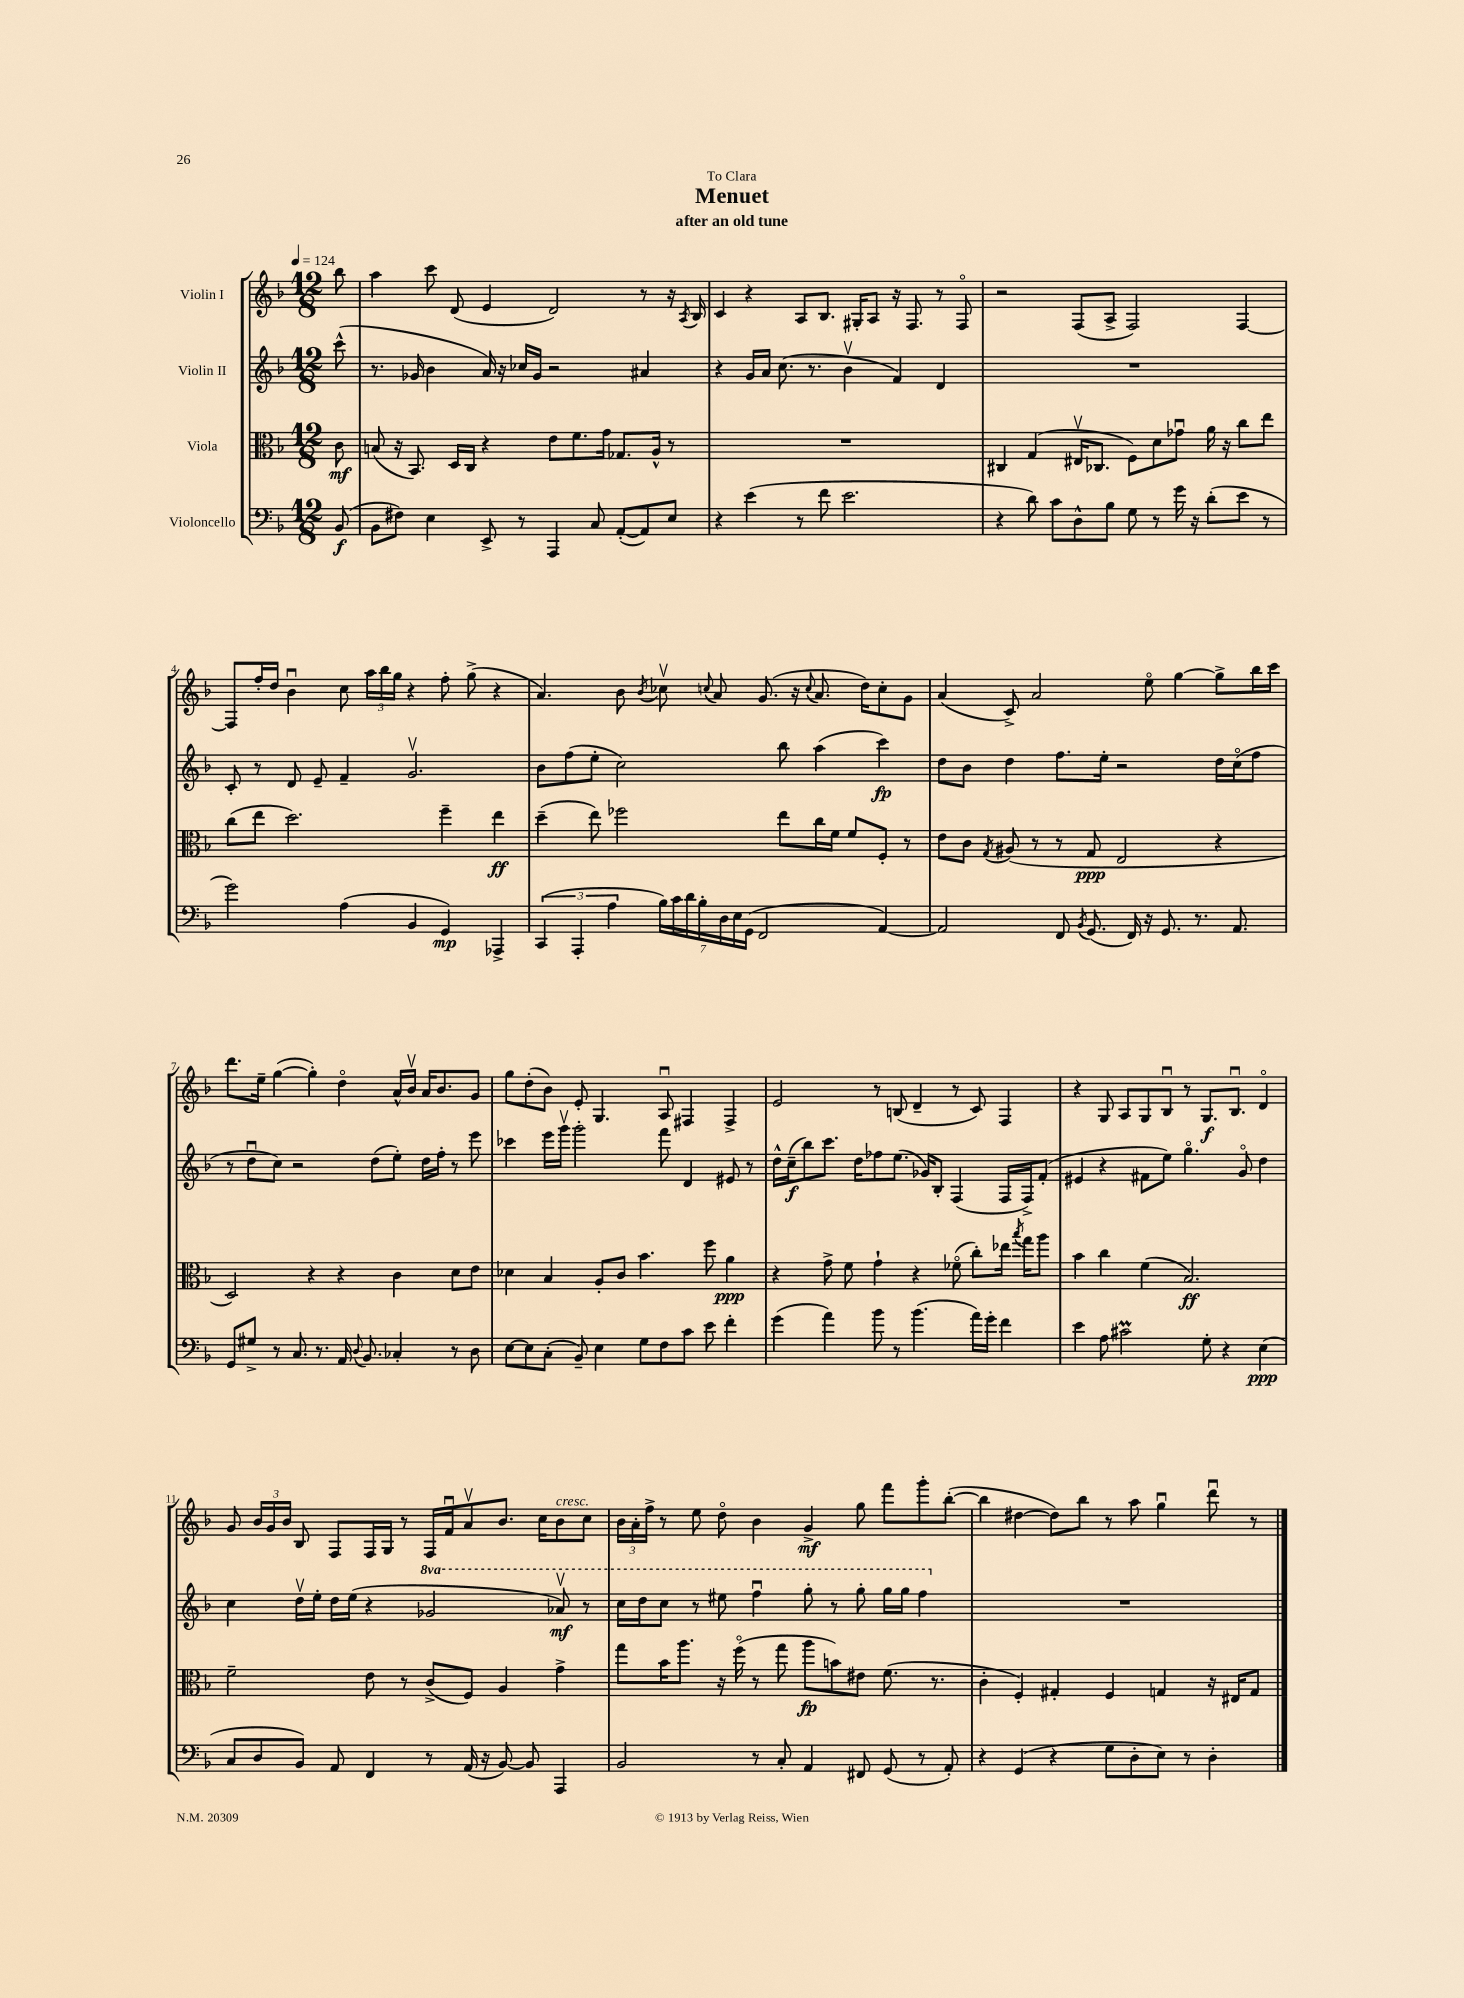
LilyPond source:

\header { title = "Menuet" subtitle = "after an old tune" dedication = "To Clara" }
<<
\new StaffGroup <<
\new Staff = "s0" \with { instrumentName = "Violin I" } {
    \clef treble \key f \major \numericTimeSignature \time 12/8 \partial 8 \tempo 4 = 124
    \autoBeamOff bes''8 |
    a''4 c'''8 d'8( e'4 d'2) r8 r16 \acciaccatura { a8 } bes16 |
    c'4 r4 a8[ bes8.] gis16[-. a8] r16 f8. r8 f8\flageolet |
    r2 f8[( a8]-> f2) f4~ |
    f8[ f''16-. d''16] bes'4\downbow c''8 \tuplet 3/2 { a''16[ bes''16 g''16] } r4 f''8-. g''8->( r4 |
    a'4.) bes'8 \acciaccatura { bes'8 } ces''8\upbow \appoggiatura { c''8 } a'8 g'8.( r16 \appoggiatura { c''8 } a'8. d''16[) c''8-. g'8] |
    a'4( c'8->) a'2 e''8\flageolet g''4~ g''8[-> bes''16 c'''16] |
    d'''8.[ e''16]-- g''4~( g''4-.) d''4\flageolet a'16[-^ bes'16]\upbow a'16[ bes'8. g'8] |
    g''8[ d''8-.( bes'8]) e'8-. g4. a8\downbow fis4 fis4-> |
    e'2 r8 b8( d'4-- r8 c'8) f4 |
    r4 g8 a8[ g8 bes8]\downbow r8 g8.[\f bes8.]\downbow d'4\flageolet |
    g'8 \tuplet 3/2 { bes'16[ g'16 bes'16] } bes8 f8[ f16 g16] r8 f16[ f'16\downbow a'8\upbow bes'8.] c''16[ bes'8^\markup { \italic "cresc." } c''8] |
    \tuplet 3/2 { bes'16[ a'16-. f''16]-> } r8 e''8 d''8\flageolet bes'4 g'4->\mf g''8 f'''8[ g'''8-. bes''8]~-.( |
    bes''4 dis''4~ dis''8[) bes''8] r8 a''8 g''4\downbow d'''8\downbow r8 \bar "|." |
}
\new Staff = "s1" \with { instrumentName = "Violin II" } {
    \clef treble \key f \major \numericTimeSignature \time 12/8 \set Staff.ottavationMarkups = #ottavation-simple-ordinals \partial 8
    \autoBeamOff c'''8-^( |
    r8. ges'16 bes'4 a'16) r16 ces''16[ ges'16] r2 ais'4 |
    r4 g'16[ a'16] c''8.( r8. bes'4\upbow f'4) d'4 |
    R1. |
    c'8-. r8 d'8 e'8-- f'4-- g'2.\upbow |
    bes'8[ f''8( e''8]-. c''2) bes''8 a''4( c'''4\fp) |
    d''8[ bes'8] d''4 f''8.[ e''16]-. r2 d''16[ c''16\flageolet( f''8] |
    r8 d''8[\downbow c''8]) r2 d''8[( e''8]-.) d''16[ f''16]-. r8 e'''8 |
    ces'''4 e'''16[ g'''16]\upbow g'''2-. f'''8 d'4 eis'8 r8 |
    d''16[-^ c''16--\f( bes''8) c'''8.] d''16[ fes''8 e''8.]( ges'16[) bes8]-. f4( f16[ f16->) f'8]-.( |
    eis'4 r4 fis'8[ e''8]) g''4.\flageolet g'8\flageolet d''4 |
    c''4 d''16[\upbow e''16]-. d''16[ e''16]( r4 \ottava #1 ges''2 aes''8\upbow\mf) r8 |
    c'''16[ d'''16 c'''8] r8 eis'''8 f'''4\downbow g'''8-. r8 g'''8-. g'''16[ g'''16] f'''4 \ottava #0 |
    R1. \bar "|." |
}
\new Staff = "s2" \with { instrumentName = "Viola" } {
    \clef alto \key f \major \numericTimeSignature \time 12/8 \partial 8
    \autoBeamOff c'8\mf |
    b8( r16 bes,8.) d16[ c16] r4 e'8[ f'8. g'16] ges8.[ a16]-^ r8 |
    R1. |
    cis4 g4( eis16[\upbow ces8.] f8[) d'8 ges'8]\downbow a'16 r16 c''8[ e''8] |
    c''8[( e''8] d''2.) f''4-- e''4\ff |
    d''4--( e''8) fes''2 e''8[ c''16 f'16] f'8[ f8]-. r8 |
    e'8[ c'8] \acciaccatura { g8 } ais8( r8 r8 g8\ppp e2 r4 |
    d2) r4 r4 c'4 d'8[ e'8] |
    des'4 bes4 a8[-. c'8] bes'4. f''8 a'4\ppp |
    r4 g'8-> f'8 g'4-! r4 fes'8\flageolet( c''8[-.) ees''16] \acciaccatura { bes''8 } g''16[ a''8] |
    bes'4 c''4 f'4( bes2.\ff) |
    f'2-- e'8 r8 c'8[->( f8]) a4 g'4-> |
    g''8[ bes'16 a''8.] r16 f''16\flageolet( r8 g''8 a''8[\fp b'8) eis'8] f'8.( r8. |
    c'4-. f4-.) gis4-. f4 g4 r16 eis16[ g8] \bar "|." |
}
\new Staff = "s3" \with { instrumentName = "Violoncello" } {
    \clef bass \key f \major \numericTimeSignature \time 12/8 \partial 8
    \autoBeamOff bes,8\f( |
    bes,8[ fis8]) e4 e,8-> r8 a,,4 c8 a,8[~-.( a,8) e8] |
    r4 e'4( r8 f'8 e'2. |
    r4 d'8) c'8[ d8-^ bes8] g8 r8 g'16 r16 d'8[-.( e'8] r8 |
    g'2) a4( bes,4 g,4\mp) aes,,4-> |
    \tuplet 3/2 { c,4( a,,4-. a4 } \tuplet 7/4 { bes16[) c'16 d'16 bes16-. d16 e16 g,16]( } f,2 a,4~) |
    a,2 f,8 \acciaccatura { bes,8 } g,8.( f,16) r16 g,8. r8. a,8. |
    g,8[ gis8]-> r8 c8. r8. a,16 \appoggiatura { d8 } bes,8. ces4-. r8 d8 |
    e8[~ e8 c8]-.( bes,8--) e4 g8[ f8 c'8] e'8 f'4-. |
    g'4( a'4) bes'8 r8 bes'4.( a'16[) g'16]-. f'4 |
    e'4 a8 cis'2\prall g8-. r4 e4\ppp( |
    c8[ d8 bes,8]) a,8 f,4 r8 a,16( r16 bes,8~) bes,8 a,,4 |
    bes,2 r8 c8-. a,4 fis,8 g,8( r8 a,8-.) |
    r4 g,4( r4 g8[ d8-. e8]) r8 d4-. \bar "|." |
}
>>
>>
